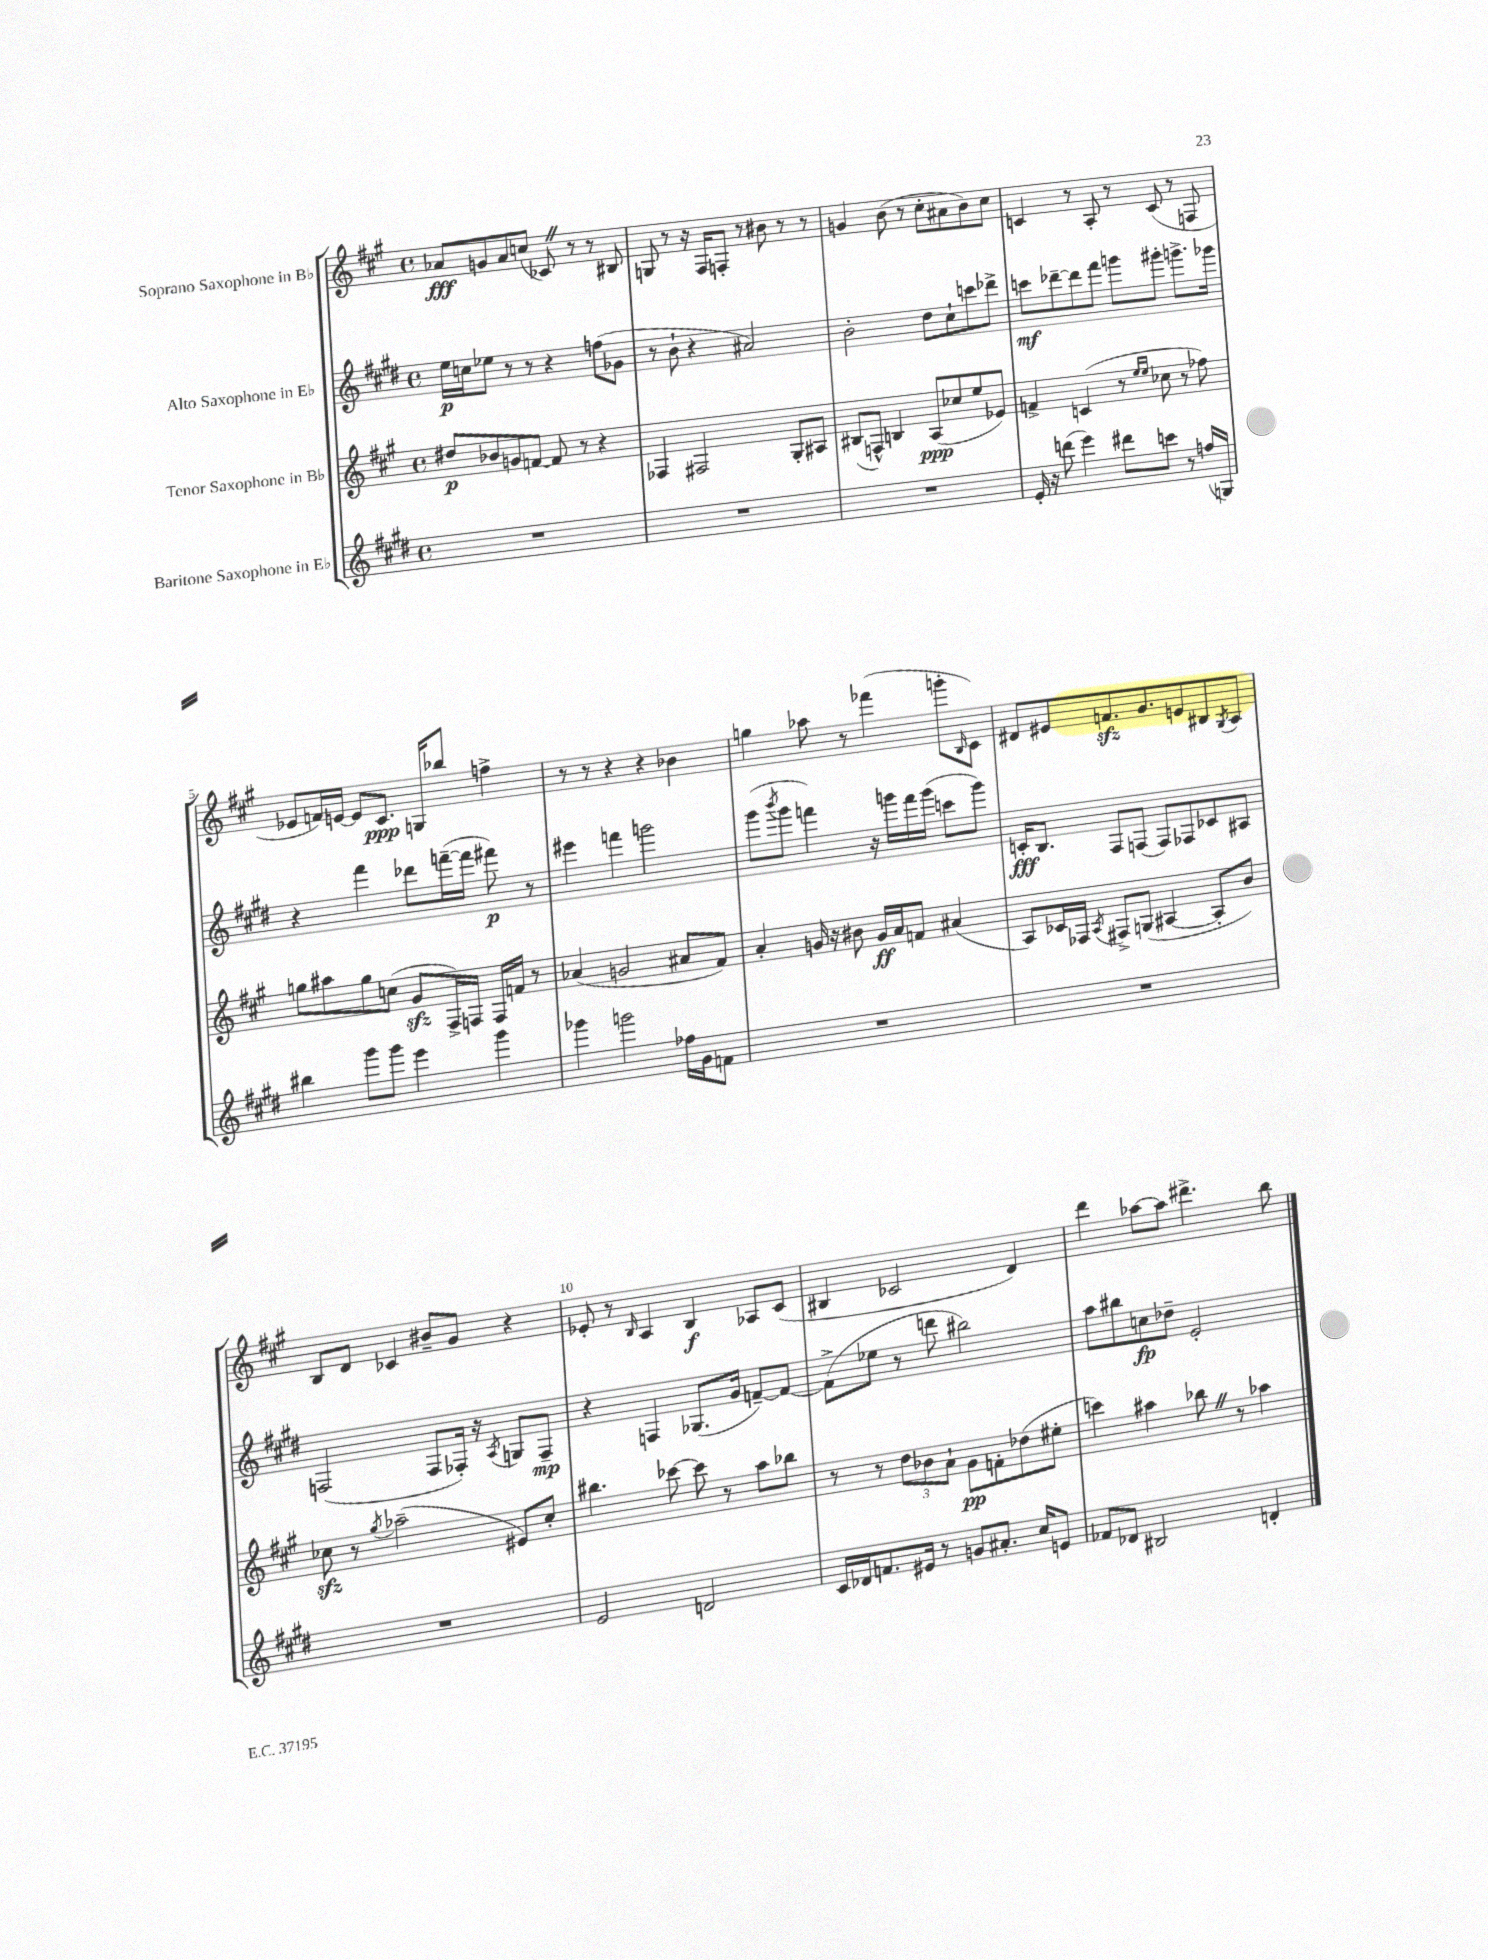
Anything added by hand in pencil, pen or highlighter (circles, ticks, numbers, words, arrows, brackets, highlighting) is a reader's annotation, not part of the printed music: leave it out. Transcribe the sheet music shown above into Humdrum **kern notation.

**kern	**kern	**kern	**kern
*staff4	*staff3	*staff2	*staff1
*clefG2	*clefG2	*clefG2	*clefG2
*k[f#c#g#d#]	*k[f#c#g#]	*k[f#c#g#d#]	*k[f#c#g#]
*M4/4	*M4/4	*M4/4	*M4/4
*met(c)	*met(c)	*met(c)	*met(c)
1r	8dd#	16ee	8a-
.	.	16cc	.
.	8b-	8ee-	8g
.	8g	8r	8a-
.	[8f	8r	(8cc
.	8f]	4r	8c-)
.	8r	.	8r
.	4r	(8ff	8r
.	.	8g-	8B#
=	=	=	=
1r	4F-	8r	8G
.	.	8b`	8r
.	2F#	4r	16r
.	.	.	16F#
.	.	.	8F'
.	.	2a#)	8r
.	.	.	8b#
.	8G#'	.	8r
.	8A#	.	8r
=	=	=	=
1r	(8B#	2b'	4g
.	8F^^)	.	.
.	4B	.	(8b
.	.	.	8r
.	(8A	8dd#	8cc#'
.	8cc-	8cc#`	8a#
.	8ee	8ccc	8b)
.	8e-)	8ddd-^	8cc#
=	=	=	=
16e'	4f^	8ccc	4c
16r	.	.	.
(8ddd	.	[8ddd-~	.
4eee)	(4c	8ddd-]	8r
.	.	8fff#	8A'
8ddd#	8r	8ggg	8r
.	16qqee	.	.
.	16qqee	.	.
8ccc	8cc-	8ggg#'	(8c
8r	8r	8.ggg^	8r
(16ff	8ff-)	.	8F
16G)	.	16ggg-	.
=	=	=	=
4bb#	8gg	4r	8e-
.	8aa#	.	16f)
.	.	.	[16e
8ggg#	8gg	4fff#	8e]
8ggg#	(8cc	.	8.c#
4eee	8g#	8ddd-	.
.	.	.	16G
.	16F#^)	([16fff~	8bb-
.	16F	16fff]	.
4ggg#	16F	8fff#)	4ff^
.	16f	.	.
.	8r	8r	.
=	=	=	=
4ggg-	(4a-	4eee#	8r
.	.	.	8r
2ggg	2g	4fff	4r
.	.	2ggg	4r
16ff-	8a#	.	4b-
16g#	.	.	.
8f	8f#)	.	.
=	=	=	=
1r	4a'	(8ggg#	4gg
.	.	8qbbb	.
.	.	8ggg#	.
.	16g	4fff)	8aa-
.	16r	.	.
.	8b#	.	8r
.	16g	16r	(4fff-
.	16a	16ggg	.
.	8f	16fff	.
.	.	(16ggg	.
.	(4a#	8ccc	8ggg'
.	.	.	16qqB
.	.	8ggg)	8c#)
=	=	=	=
1r	8A)	16c'	8d#
.	.	8.B	.
.	16c-	.	8e#
.	16F-	.	.
.	8qA	.	.
.	8F#^	8F#	8.f
.	(8G	(8F	.
.	.	.	8.g#
.	[4A#	8F)	.
.	.	8F-	8e
.	8A#']	8c-	8B#
.	.	.	8qG#
.	8b)	8A#	8A
=	=	=	=
1r	8cc-	(2F	8B
.	8r	.	8d
.	8qgg#	.	.
.	(2aa-~	.	4c-
.	.	8F	8b#~
.	.	16F-')	8g#
.	.	16r	.
.	.	8qA	.
.	8e#)	8G	4r
.	8cc-'	8F-~	.
=	=	=	=
2e	4.bb#	4r	8e-'
.	.	.	8r
.	.	.	16qqB
.	.	4F	4A
.	[8ccc-	.	.
2d	8ccc-]	(8.G-	4B
.	8r	.	.
.	.	16g#	.
.	8aa	[8f~)	8A-
.	8bb-	8f_	(8c#
=	=	=	=
16c#	8r	(8f^]	4B#
16d-	.	.	.
8.f	8r	8ee-	.
.	12dd	8r	2c-
16e#	.	.	.
.	12b-	.	.
8r	.	8ddd	.
.	12a`	.	.
8g	8g#	2bb#)	.
8.a#'	8f'	.	.
.	(8dd-	.	4d)
16cc#	.	.	.
8e	8ee#'	.	.
=	=	=	=
8f-	4ccc)	8aa	4ddd
8d-	.	8bb#	.
2B#	4aa#	8cc	[8aa-
.	.	8dd-~	8aa-]
.	8bb-	2e'	4.ddd#^
.	8r	.	.
4d'	4aa-	.	.
.	.	.	8bb
==	==	==	==
*-	*-	*-	*-
